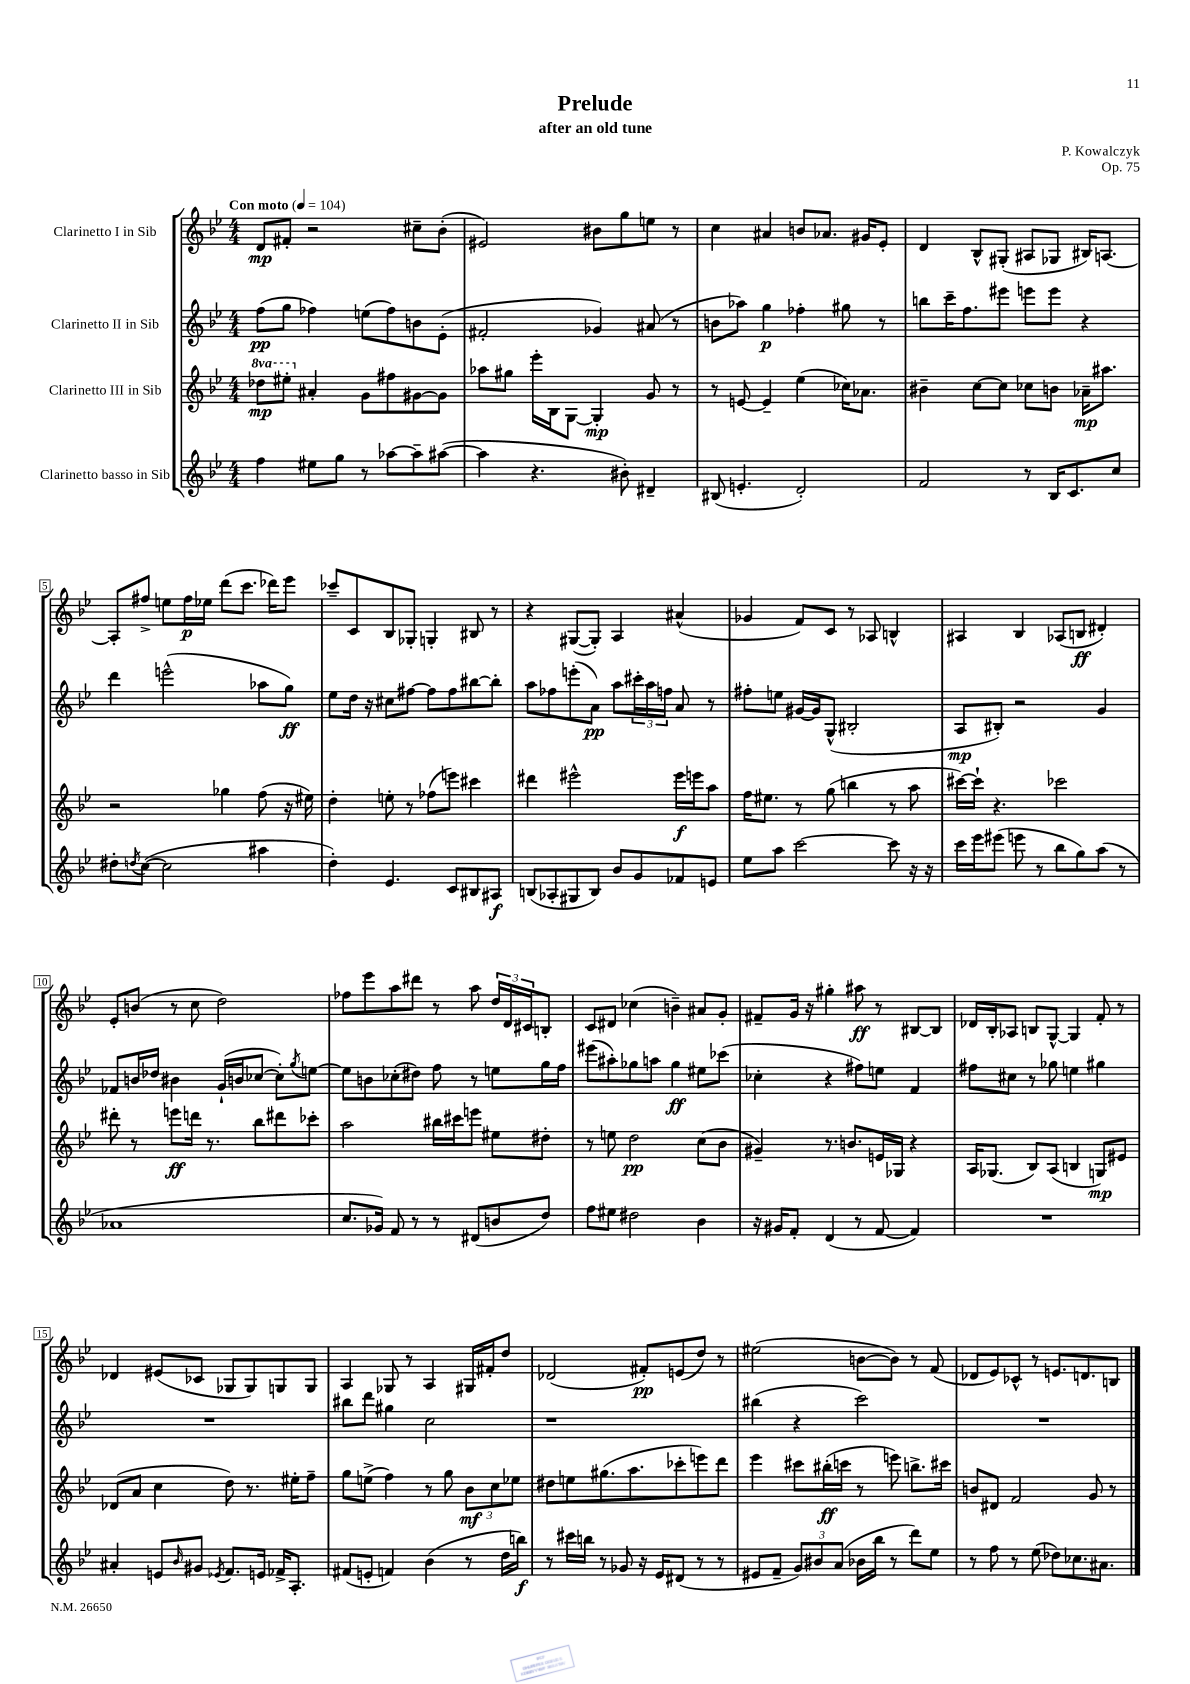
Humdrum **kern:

**kern	**dynam	**kern	**dynam	**kern	**dynam	**kern	**dynam
*part4	*part4	*part3	*part3	*part2	*part2	*part1	*part1
*staff4	*staff4	*staff3	*staff3	*staff2	*staff2	*staff1	*staff1
*I"Clarinetto basso in Sib	*	*I"Clarinetto III in Sib	*	*I"Clarinetto II in Sib	*	*I"Clarinetto I in Sib	*
*clefG2	*	*clefG2	*	*clefG2	*	*clefG2	*
*k[b-e-]	*	*k[b-e-]	*	*k[b-e-]	*	*k[b-e-]	*
*M4/4	*	*M4/4	*	*M4/4	*	*M4/4	*
*MM104	*	*MM104	*	*MM104	*	*MM104	*
*	*	*8va	*	*	*	*	*
=1	=1	=1	=1	=1	=1	=1	=1
!	!	!	!	!	!	!LO:TX:a:B:t=Con moto	!
4ff\	.	8ddd-X\L	mp	(8ff\L	pp	8d/L	mp
.	.	8eee#X'\J	.	8gg\J	.	8f#X'/J	.
*	*	*X8va	*	*	*	*	*
8ee#X\L	.	4a#X'/	.	4ff-X\)	.	2r	.
8gg\J	.	.	.	.	.	.	.
8r	.	8g\L	.	(8een\L	.	.	.
[8aa-X\L	.	8ff#X\	.	8ff-\)	.	.	.
8aa-~\]	.	[8g#X\	.	8bn\	.	8cc#X~\L	.
([8aa#X\J	.	8g#\J]	.	(8e-'\J	.	(8b-'\J	.
=2	=2	=2	=2	=2	=2	=2	=2
4aa#\]	.	8aa-X\L	.	2f#X'/	.	2e#X/)	.
.	.	8gg#X\J	.	.	.	.	.
4.r	.	16eee-'\LL	.	.	.	.	.
.	.	16B-\J	.	.	.	.	.
.	.	[8G\J	.	.	.	.	.
.	.	4G'/]	mp	4g-X/)	.	8b#X\L	.
8b#X'\)	.	.	.	.	.	8gg\	.
4d#X~/	.	8g/	.	(8a#X/	.	8een\J	.
.	.	8r	.	8r	.	8r	.
=3	=3	=3	=3	=3	=3	=3	=3
(8B#X/	.	8r	.	8bn\L	.	4cc\	.
4.en'/	.	[8en/	.	8aa-X\J)	.	.	.
.	.	4e~/]	.	4gg\	p	4a#X/	.
2d'/)	.	(4ee-\	.	4ff-X'\	.	8bn/L	.
.	.	.	.	.	.	8.a-X/J	.
.	.	16cc-X\KL)	.	8gg#X\	.	.	.
.	.	8.a-X\J	.	.	.	16g#X/KL	.
.	.	.	.	8r	.	8e-'/J	.
=4	=4	=4	=4	=4	=4	=4	=4
2f/	.	4b#X~\	.	8bbn\L	.	4d/	.
.	.	.	.	16ccc~\K	.	.	.
.	.	.	.	8.ff\	.	.	.
.	.	[8cc\L	.	.	.	8B-^^/L	.
.	.	8cc\J]	.	8eee#X\J	.	(8G#X'/J	.
8r	.	8cc-X\L	.	8eeen\L	.	8A#X/L	.
16B-/KL	.	8bn\J	.	8eee\J	.	8G-X/J	.
8.c/	.	.	.	.	.	.	.
.	.	16a-X~\KL	mp	4r	.	16B#X/KL)	.
.	.	8.aa#X\J	.	.	.	[8.An/J	.
8cc/J	.	.	.	.	.	.	.
!!LO:LB:g=z
=5	=5	=5	=5	=5	=5	=5	=5
8dd#X'\L	.	2r	.	4ddd\	.	8A'/L]	.
8qddn/	.	.	.	.	.	.	.
([8cc\J	.	.	.	.	.	8ff#X^/J	.
2cc\]	.	.	.	(2eeen^^\	.	8een\L	.
.	.	.	.	.	.	16ff#\L	p
.	.	.	.	.	.	16ee-X\JJ	.
.	.	4gg-X\	.	.	.	(8ddd\L	.
.	.	.	.	.	.	8.ccc\J	.
4aa#X\	.	(8ff\	.	8aa-X\L	.	.	.
.	.	.	.	.	.	16ddd-X\KL)	.
.	.	16r	.	8gg\J)	ff	8eee-\J	.
.	.	16ee#X\)	.	.	.	.	.
=6	=6	=6	=6	=6	=6	=6	=6
4dd'\)	.	4dd'\	.	8ee-\L	.	8ccc-X~/L	.
.	.	.	.	16dd\Jk	.	8c/	.
.	.	.	.	16r	.	.	.
4.e-/	.	8een'\	.	8cc#X\L	.	8B-/	.
.	.	8r	.	[8ff#X\J	.	8G-X'/J	.
.	.	(8ff-X\L	.	8ff#\L]	.	4Gn'/	.
8c/L	.	8eeen\J)	.	8ff#\	.	.	.
8B#X/	.	4ccc#X\	.	[8bb#X\	.	8B#X/	.
8A#X/J	f	.	.	8bb#'\J]	.	8r	.
=7	=7	=7	=7	=7	=7	=7	=7
(8Bn/L	.	4ddd#X\	.	8aa\L	.	4r	.
8A-X'/	.	.	.	8ff-X\	.	.	.
8G#X/	.	2eee#X^^\	.	(8eeen'\	.	([8G#X/L	.
8B/J)	.	.	.	8a\J)	pp	8G#'/J])	.
8b-/L	.	.	.	8aa\L	.	4A/	.
8g/	.	.	.	24ccc#X'\L	.	.	.
.	.	.	.	24aa\	.	.	.
.	.	.	.	24ffn\JJ	.	.	.
8f-X/	.	16eee#\LL	f	8a/	.	(4a#X^^/	.
.	.	16eeen\J	.	.	.	.	.
8en/J	.	8aa\J	.	8r	.	.	.
=8	=8	=8	=8	=8	=8	=8	=8
8ee-\L	.	16ff\KL	.	8ff#X'\L	.	4g-X/	.
.	.	8.ee#X\J	.	.	.	.	.
8aa\J	.	.	.	8een\J	.	.	.
[2ccc\	.	8r	.	[16g#X/LL	.	8f/L)	.
.	.	.	.	16g#/J]	.	.	.
.	.	(8gg\	.	(8G^^/J	.	8c/J	.
.	.	4bbn\	.	2B#X'/	.	8r	.
.	.	.	.	.	.	8A-X/	.
8ccc\]	.	8r	.	.	.	4Bn^^/	.
16r	.	8aa\	.	.	.	.	.
16r	.	.	.	.	.	.	.
=9	=9	=9	=9	=9	=9	=9	=9
16ccc\LL	.	[16ccc#X\LL)	.	8A/L	mp	4A#X/	.
16eee-\J	.	16ccc#`\JJ]	.	.	.	.	.
(8eee#X\J	.	4.r	.	8B#X'/J)	.	.	.
8eeen\	.	.	.	2r	.	4B-/	.
8r	.	.	.	.	.	.	.
8bb-\L	.	2ccc-X\	.	.	.	(8A-X/L	.
8gg\)	.	.	.	.	.	8Bn/J	ff
(8aa\J	.	.	.	4g/	.	4d#X'/)	.
8r	.	.	.	.	.	.	.
!!LO:LB:g=z
=10	=10	=10	=10	=10	=10	=10	=10
1a-X	.	8ddd#X'\	.	8f-X/L	.	8e-'/L	.
.	.	8r	.	16bn/L	.	(8bn/J	.
.	.	.	.	16dd-X/JJ	.	.	.
.	.	8eeen\L	ff	4b#X\	.	8r	.
.	.	16dddn\Jk	.	.	.	8cc\	.
.	.	8.r	.	.	.	.	.
.	.	.	.	(16g`/LL	.	2dd\)	.
.	.	.	.	16bn/J	.	.	.
.	.	8bb-\L	.	[8cc-X/J	.	.	.
.	.	8ddd#X\	.	8cc-'\L])	.	.	.
.	.	.	.	8qgg/	.	.	.
.	.	8ccc-X'\J	.	[8een\J	.	.	.
=11	=11	=11	=11	=11	=11	=11	=11
8.cc/L	.	2aa\	.	8ee\L]	.	8ff-X\L	.
.	.	.	.	8bn\	.	8eee-\	.
16g-X/Jk)	.	.	.	.	.	.	.
8f/	.	.	.	(8cc-X'\	.	8aa\	.
8r	.	.	.	8dd#X\J)	.	8ddd#X\J	.
8r	.	16bb#X\LL	.	8ff\	.	8r	.
.	.	16ccc#X\J	.	.	.	.	.
(8d#X/L	.	8eeen\J	.	8r	.	8aa\	.
8bn/	.	8ee#X\L	.	8een\L	.	24dd/LL	.
.	.	.	.	.	.	24d/	.
.	.	.	.	.	.	24c#X/J	.
8dd/J)	.	8dd#X'\J	.	16gg\L	.	8Bn'/J	.
.	.	.	.	16ff\JJ	.	.	.
=12	=12	=12	=12	=12	=12	=12	=12
8ff\L	.	8r	.	(8eee#X\L	.	8c/L	.
8ee#X\J	.	8een\	.	8aa#X'\)	.	8d#X/J	.
2dd#X\	.	2dd\	pp	8gg-X\	.	(4cc-X\	.
.	.	.	.	8aan\J	.	.	.
.	.	.	.	4gg-\	ff	4bn~\)	.
4b-\	.	(8cc\L	.	8ee#X\L	.	8a#X/L	.
.	.	8b-\J	.	(8ccc-X\J	.	8g'/J	.
=13	=13	=13	=13	=13	=13	=13	=13
16r	.	4g#X~/)	.	4cc-X'\	.	8f#X~/L	.
16g#X/KL	.	.	.	.	.	.	.
8f'/J	.	.	.	.	.	16g/Jk	.
.	.	.	.	.	.	16r	.
(4d/	.	8.r	.	4r	.	4gg#X'\	.
.	.	8.bn/L	.	.	.	.	.
8r	.	.	.	8ff#X\L)	.	8aa#X\	ff
[8f/	.	16en/L	.	8een\J	.	8r	.
.	.	16G-X/JJ	.	.	.	.	.
4f/])	.	4r	.	4f/	.	[8B#X/L	.
.	.	.	.	.	.	8B#/J]	.
=14	=14	=14	=14	=14	=14	=14	=14
1r	.	16A/KL	.	8ff#X\L	.	16d-X/LL	.
.	.	(8.G-X/J	.	.	.	16B-'/J	.
.	.	.	.	8cc#X\J	.	8A-X/J	.
.	.	8B-/L)	.	8r	.	8Bn/L	.
.	.	(8A/J	.	8gg-X\	.	[8G^^/J	.
.	.	4Bn/	.	4een\	.	4G/]	.
.	.	8Gn/L)	mp	4gg#X\	.	8f'/	.
.	.	8e#X/J	.	.	.	8r	.
!!LO:LB:g=z
=15	=15	=15	=15	=15	=15	=15	=15
4a#X'/	.	(8d-X/L	.	1r	.	4d-X/	.
.	.	8a/J	.	.	.	.	.
8en/L	.	4cc\	.	.	.	(8e#X/L	.
16qqb-/	.	.	.	.	.	.	.
8g#X/J	.	.	.	.	.	8c-X/J	.
8qe-X/	.	.	.	.	.	.	.
8.f/L	.	8dd\)	.	.	.	8G-X/L	.
.	.	8.r	.	.	.	8G-/)	.
16en/Jk	.	.	.	.	.	.	.
16f-X^/KL	.	.	.	.	.	8Gn/	.
8.A'/J	.	16ee#X'\KL	.	.	.	.	.
.	.	8ff~\J	.	.	.	8G/J	.
=16	=16	=16	=16	=16	=16	=16	=16
(8f#X/L	.	8gg\L	.	8bb#X\L	.	4A/	.
8en'/J	.	(8een^\J	.	8ddd\J	.	.	.
4fn/)	.	4ff\)	.	4gg#X\	.	8G-X/	.
.	.	.	.	.	.	8r	.
(4b-\	.	8r	.	2cc\	.	4A/	.
.	.	8gg\	.	.	.	.	.
8r	.	12b-\L	mf	.	.	16G#X/LL	.
.	.	.	.	.	.	16f#X'/J	.
.	.	12cc\	.	.	.	.	.
16dd\LL	.	.	.	.	.	8dd/J	.
.	.	12ee-X\J	.	.	.	.	.
16bbn\JJ)	f	.	.	.	.	.	.
=17	=17	=17	=17	=17	=17	=17	=17
8r	.	8dd#X\L	.	1r	.	(2d-X/	.
16ccc#X\LL	.	8een\	.	.	.	.	.
16bbn\JJ	.	.	.	.	.	.	.
8r	.	(8.gg#X\	.	.	.	.	.
8g-X/	.	.	.	.	.	.	.
.	.	8.aa\	.	.	.	.	.
16r	.	.	.	.	.	8f#X'/L)	pp
16e-/KL	.	.	.	.	.	.	.
(8d#X/J	.	8ccc-X'\	.	.	.	(8en/	.
8r	.	8eeen\)	.	.	.	8dd/J)	.
8r	.	8ddd\J	.	.	.	8r	.
=18	=18	=18	=18	=18	=18	=18	=18
8e#X/L	.	4eee-\	.	(4bb#X\	.	(2ee#X\	.
8f~/J	.	.	.	.	.	.	.
12g/L)	.	8ccc#X\L	.	4r	.	.	.
12b#X/	.	.	.	.	.	.	.
.	.	(16bb#X'\L	ff	.	.	.	.
(12a/J	.	.	.	.	.	.	.
.	.	16cccn\JJ	.	.	.	.	.
16b-X\LL	.	8r	.	2ccc\)	.	[8bn\L	.
16bb-\JJ	.	.	.	.	.	.	.
8r	.	8eeen\)	.	.	.	8b\J])	.
8ddd\L)	.	8.bbn^\L	.	.	.	8r	.
8ee-\J	.	.	.	.	.	(8f/	.
.	.	16ccc#X\Jk	.	.	.	.	.
=19	=19	=19	=19	=19	=19	=19	=19
8r	.	8bn/L	.	1r	.	8d-X/L	.
8ff\	.	8d#X/J	.	.	.	8e-/)	.
8r	.	2f/	.	.	.	8c-X^^/J	.
(8ee-\	.	.	.	.	.	8r	.
8dd-X\L)	.	.	.	.	.	8.en/L	.
8.cc-X\	.	.	.	.	.	.	.
.	.	.	.	.	.	8.dn/	.
.	.	8g/	.	.	.	.	.
8.a#X\J	.	.	.	.	.	.	.
.	.	8r	.	.	.	8Bn/J	.
==	==	==	==	==	==	==	==
*-	*-	*-	*-	*-	*-	*-	*-
